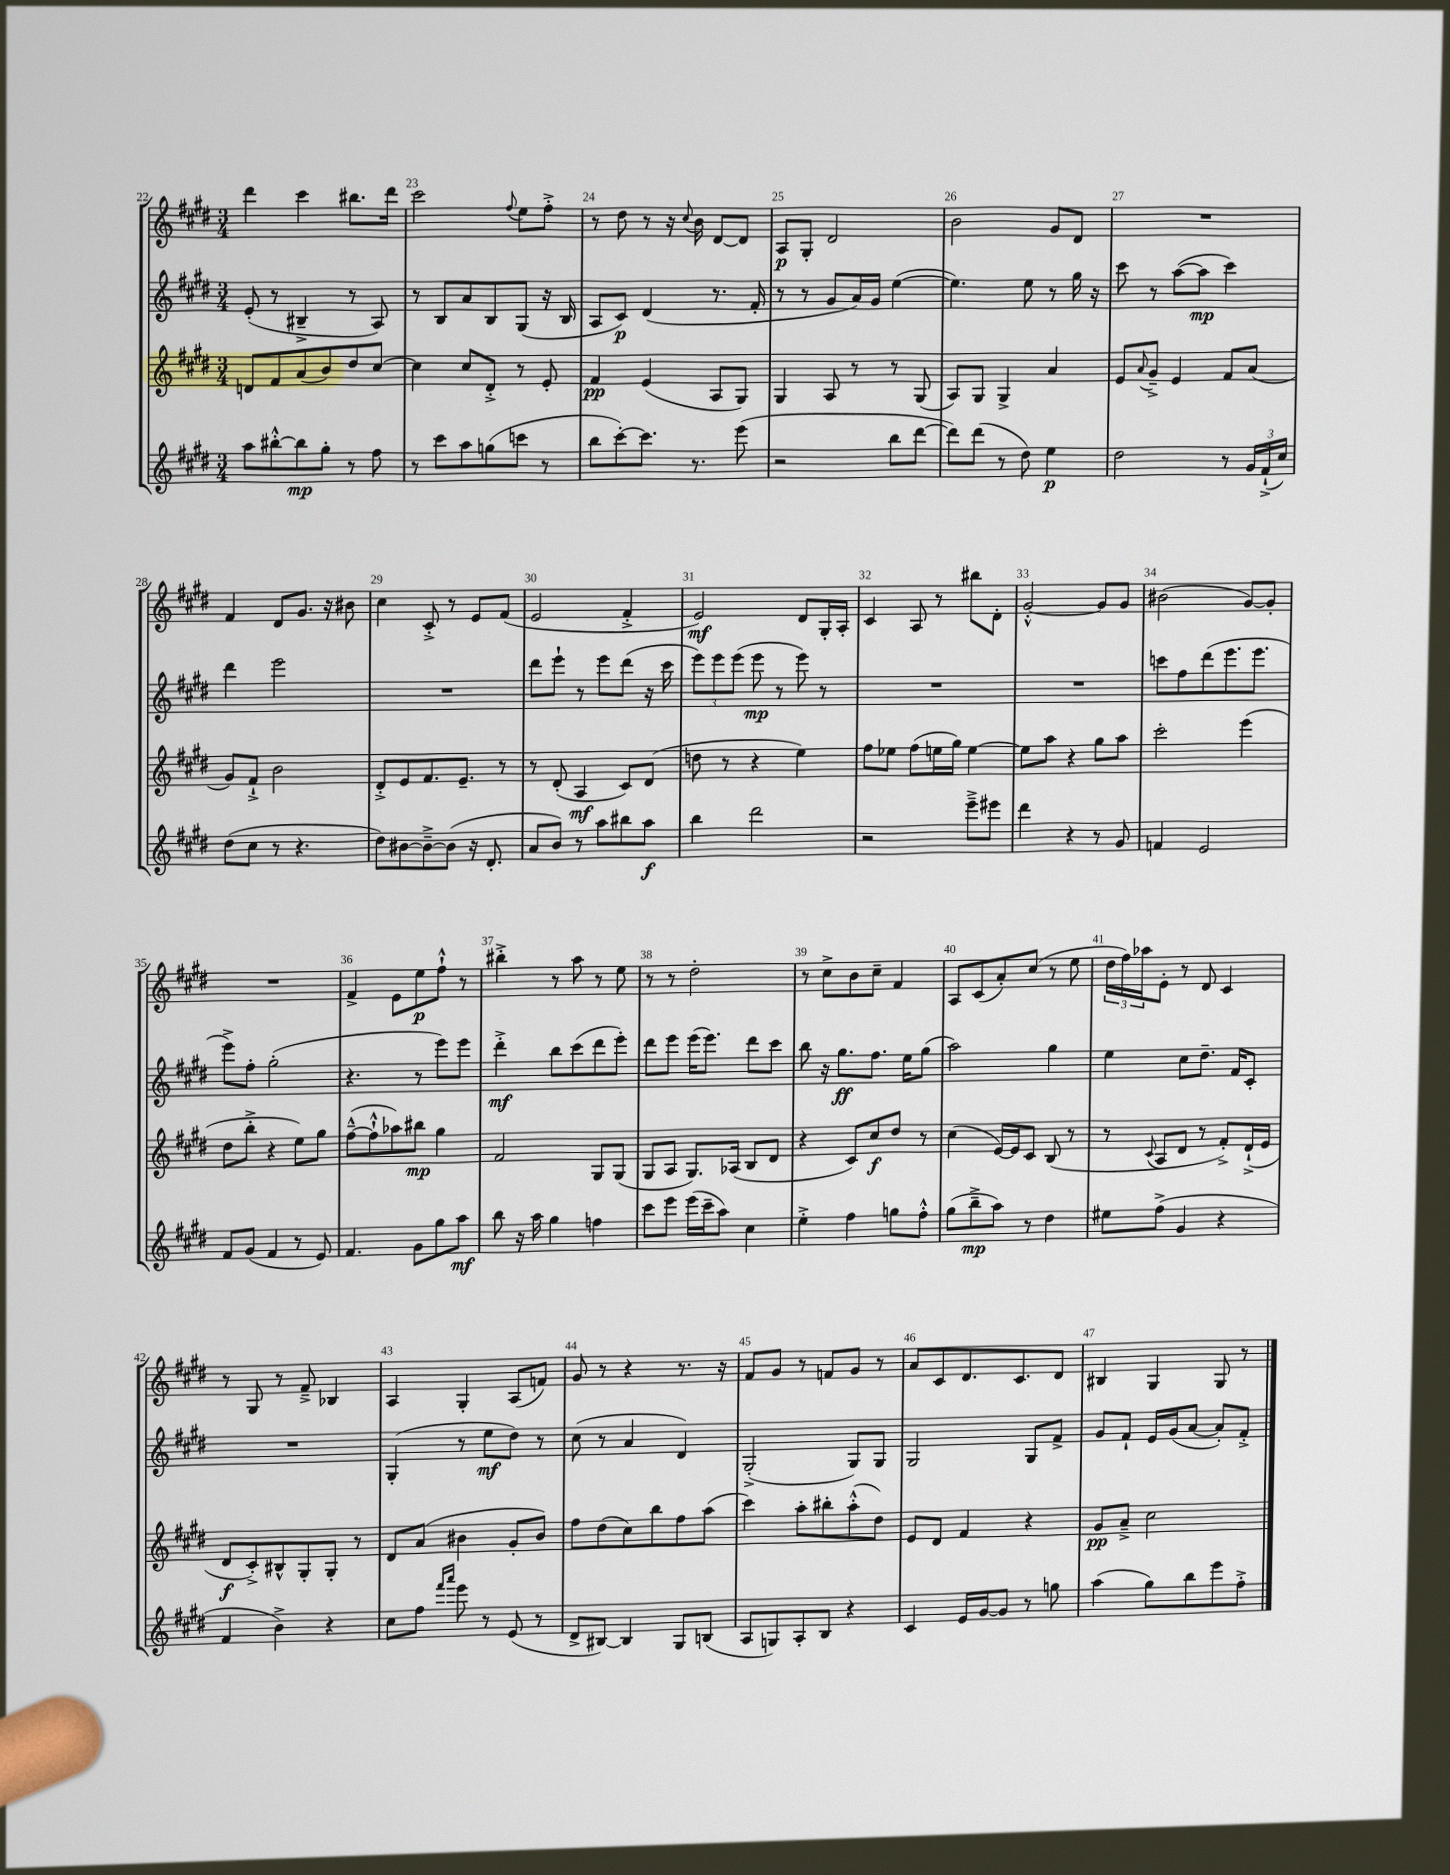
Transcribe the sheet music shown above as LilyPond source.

<<
\new StaffGroup <<
\new Staff = "s0" {
    \clef treble \key e \major \numericTimeSignature \time 3/4
    dis'''4 cis'''4 bis''8. dis'''16 |
    cis'''2 \appoggiatura { fis''8 } e''8 fis''8-.-> |
    r8 dis''8 r8 r16 \appoggiatura { cis''8 } b'16 dis'8~ dis'8 |
    a8\p gis8-. dis'2 |
    b'2 gis'8 dis'8 |
    R2. |
    fis'4 dis'8 gis'8. r16 bis'8 |
    cis''4 cis'8-.-> r8 e'8 fis'8( |
    e'2 fis'4-.-> |
    e'2\mf) dis'8 gis16-. a16-. |
    cis'4 a8 r8 bis''8 dis'8-. |
    gis'2~-.-^ gis'8 gis'8 |
    bis'2( gis'8~) gis'8-. |
    R2. |
    fis'4-> e'8 e''8\p fis''8-!-^ r8 |
    bis''4-.-> r8 a''8 r8 e''8 |
    r8 r8 dis''2-. |
    r8 cis''8-> b'8 cis''8-- fis'4 |
    a8 cis'8( a'8-.) cis''8( r8 e''8 |
    \tuplet 3/2 { dis''16 fis''16) aes''16 } e'8-. r8 dis'8 cis'4 |
    r8 gis8 r8 fis'8---> bes4 |
    a4 gis4-. a8( f'8) |
    gis'8 r8 r4 r8. r16 |
    fis'8 gis'8 r8 f'8 gis'8 r8 |
    a'8 cis'8 dis'8. cis'8. dis'8 |
    bis4 gis4 gis8 r8 \bar "|." |
}
\new Staff = "s1" {
    \clef treble \key e \major \numericTimeSignature \time 3/4
    e'8-.( r8 bis4---> r8 a8) |
    r8 b8 a'8 b8 gis8( r16 b16 |
    a8 cis'8\p) dis'4( r8. fis'16-. |
    r8 r8 gis'8 a'16) gis'16 e''4~( |
    e''4.) e''8 r8 gis''16 r16 |
    cis'''8 r8 a''8~( a''8\mp cis'''4) |
    dis'''4 e'''2 |
    R2. |
    dis'''8 e'''8-! r8 e'''8 dis'''8( r16 cis'''16 |
    \tuplet 3/2 { e'''8) e'''8 e'''8( } e'''8\mp r8 e'''8) r8 |
    R2. |
    R2. |
    c'''8 fis''8 dis'''8( e'''8. e'''8. |
    e'''8->) fis''8-. gis''2-.( |
    r4. r8 e'''8) e'''8 |
    dis'''4-.->\mf b''8 cis'''8( dis'''8 e'''8-.) |
    dis'''8 e'''8 e'''16( e'''8.) dis'''8 cis'''8 |
    b''8 r16 gis''8.\ff fis''8. e''16 gis''8( |
    a''2) gis''4 |
    e''4 cis''8 dis''8.-- fis'16 cis'8-. |
    R2. |
    gis4-.( r8 e''8\mf dis''8) r8 |
    cis''8( r8 a'4 dis'4) |
    gis2-.->( gis8) gis8 |
    gis2 gis8 fis'8-> |
    gis'8 fis'8-! e'16 gis'16( a'8~ a'8-.) fis'8-.-> \bar "|." |
}
\new Staff = "s2" {
    \clef treble \key e \major \numericTimeSignature \time 3/4
    d'8 fis'8 a'8( b'8) dis''8 cis''8~ |
    cis''4 cis''8 dis'8-.-> r8 e'8-. |
    fis'4\pp e'4( a8 gis8) |
    gis4 a8 r8 r8 gis8( |
    a8) gis8 gis4-> a'4 |
    e'8 \appoggiatura { a'8 } gis'8---> e'4 fis'8 a'8( |
    gis'8) fis'8-!-> b'2 |
    dis'8-.-> e'8 fis'8. e'8.-- r8 |
    r8 dis'8-.( a4\mf cis'8) dis'8( |
    d''8 r8 r4 e''4) |
    fis''8 ees''8 fis''8( e''16 gis''16) e''4~ |
    e''8 a''8 r4 gis''8 a''8 |
    cis'''2-. e'''4( |
    dis''8 b''8-.-> r4 e''8) gis''8 |
    fis''8~---^( fis''8-!-^ aes''8) bis''8\mp gis''4 |
    fis'2 gis8 gis8( |
    gis8 a8 gis8.) aes16( b8 dis'8 |
    r4 cis'8) cis''8\f dis''8 r8 |
    cis''4( e'16~) e'16 cis'8 b8( r8 |
    r8 \appoggiatura { cis'8 } a8 dis'8 r8 fis'8-.->) dis'16-!->( e'16 |
    dis'8\f cis'8-.->) bis8-^ gis8-. gis8-. r8 |
    dis'8 a'8( bis'4 gis'8-. bis'8) |
    fis''8 dis''8( cis''8) b''8 fis''8 a''8( |
    cis'''4) a''8-. bis''8-. a''8-.-^( dis''8) |
    e'8 dis'8 fis'4 r4 |
    gis'8\pp a'8---> cis''2 \bar "|." |
}
\new Staff = "s3" {
    \clef treble \key e \major \numericTimeSignature \time 3/4
    a''8 bis''8~-.-^ bis''8\mp gis''8-. r8 fis''8 |
    r8 cis'''8 a''8 g''8( c'''8 r8 |
    b''8 cis'''8~-.) cis'''8. r8. e'''8( |
    r2 b''8 dis'''8~ |
    dis'''8) dis'''8( r8 dis''8) e''4\p |
    dis''2 r8 \tuplet 3/2 { gis'16 fis'16-!->( cis''16) } |
    dis''8( cis''8 r8 r4. |
    dis''8) bis'8~ bis'8~---> bis'8( r16 dis'8.-. |
    a'8 b'8) r8 a''8 bis''8 a''8\f |
    b''4 dis'''2 |
    r2 e'''8---> eis'''8 |
    dis'''4 r4 r8 gis'8 |
    f'4 e'2 |
    fis'8 gis'8( fis'4 r8 e'8) |
    fis'4. gis'8 gis''8 a''8\mf |
    b''8 r16 a''16 gis''4 f''4 |
    cis'''8 e'''8 e'''16( cis'''16-- a''8) cis''4 |
    e''4-.-> fis''4 g''8 fis''8-.-^ |
    gis''8( b''8--->\mp a''8) r8 dis''4 |
    eis''8 fis''8->( gis'4 r4 |
    fis'4 b'4->) r4 |
    cis''8 fis''8 \grace { fis'''16 a'''16 } e'''8 r8 e'8( r8 |
    dis'8-> bis8~) bis4 gis8 b8( |
    a8 g8) a8-. b8 r4 |
    cis'4 e'16 gis'16~ gis'8 r8 g''8 |
    a''4( gis''8) b''8 e'''8 fis''8-.-> \bar "|." |
}
>>
>>
\layout { \context { \Score currentBarNumber = #22 \override BarNumber.break-visibility = ##(#f #t #t) barNumberVisibility = #all-bar-numbers-visible } }
